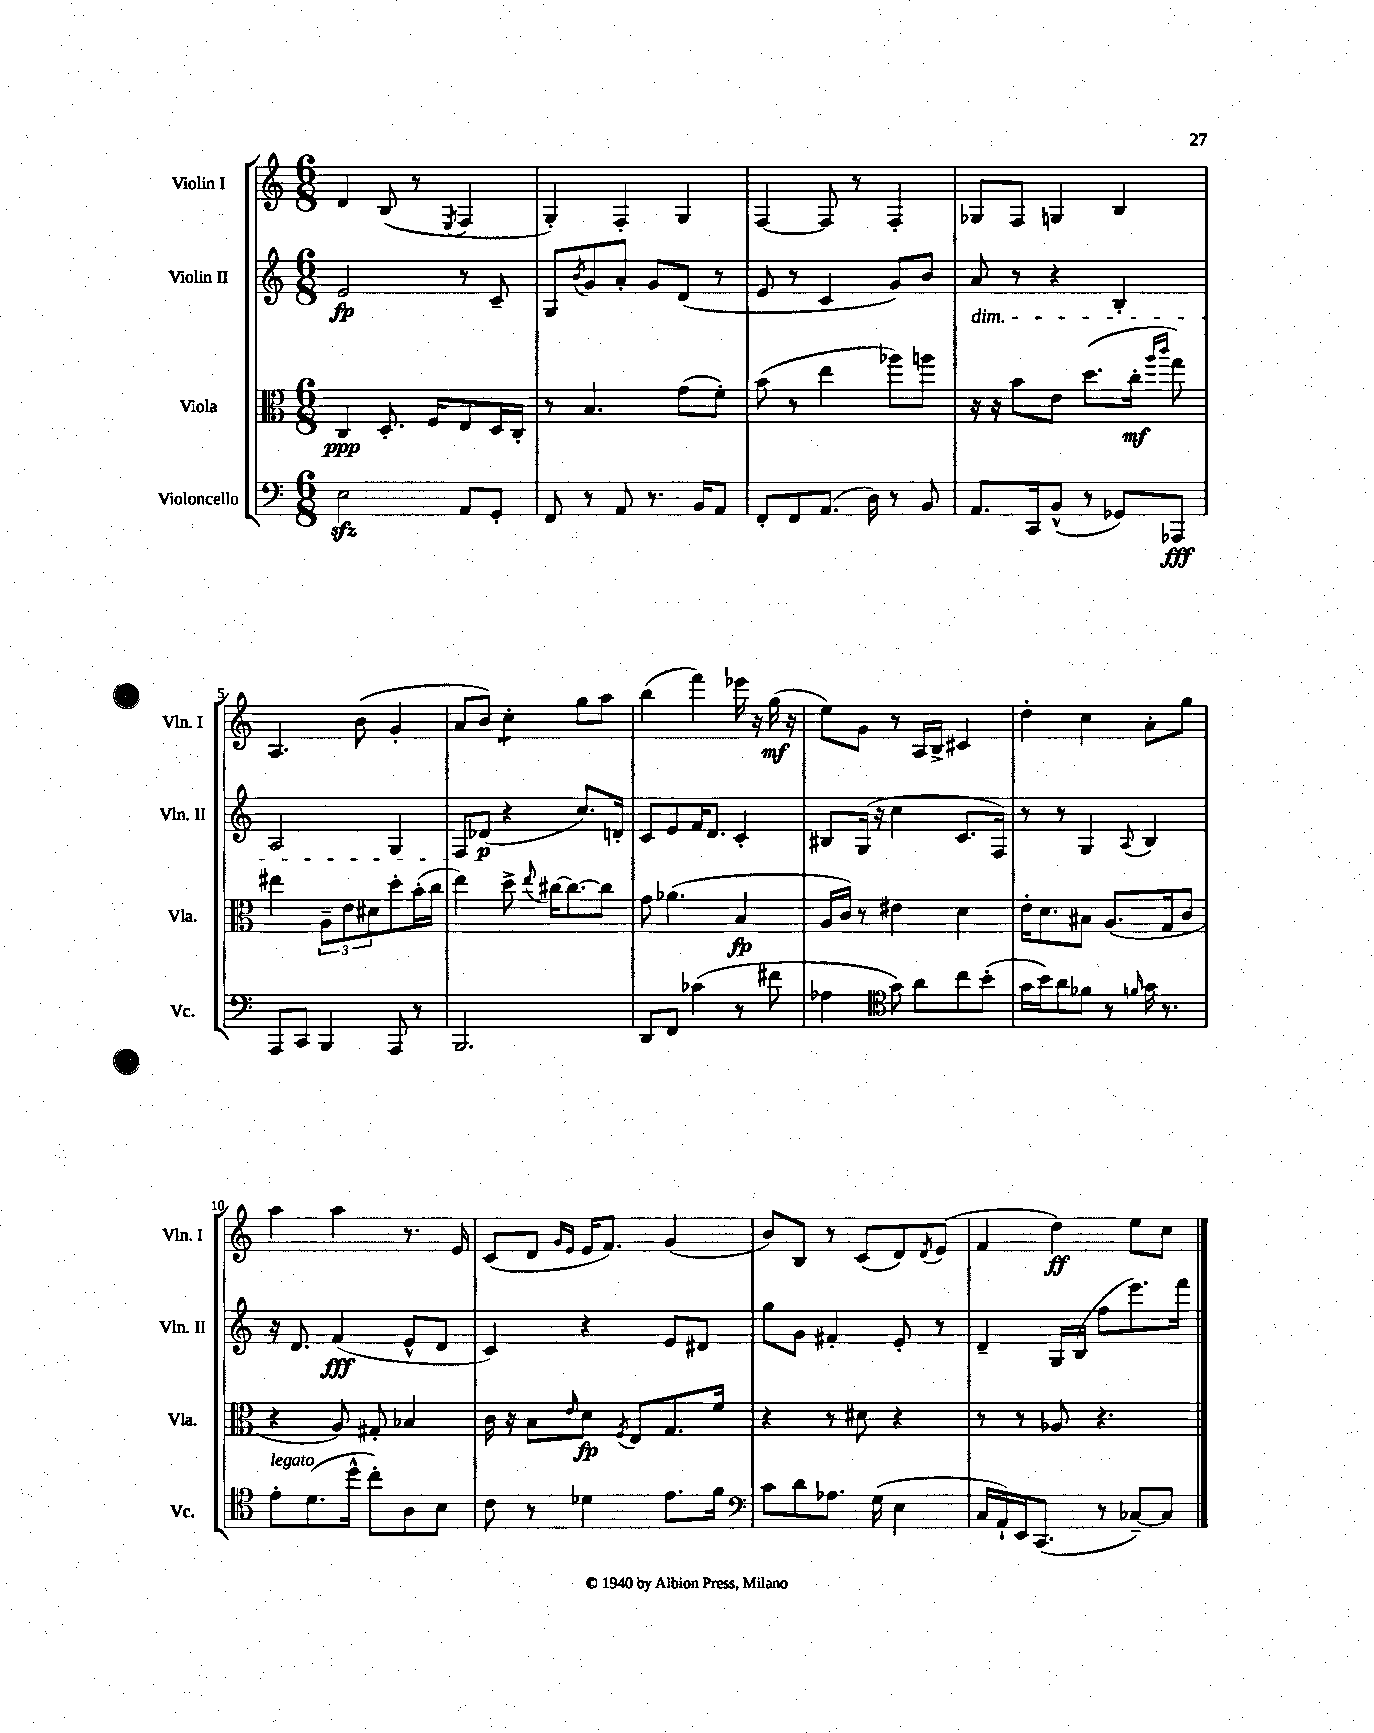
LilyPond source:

<<
\new StaffGroup <<
\new Staff = "s0" \with { instrumentName = "Violin I" shortInstrumentName = "Vln. I" } {
    \clef treble \key c \major \numericTimeSignature \time 6/8
    d'4 b8( r8 \acciaccatura { e8 } f4 |
    g4-.) f4-. g4 |
    f4~ f8 r8 f4-. |
    ges8 f8 g4 b4 |
    a4. b'8( g'4-. |
    a'8 b'8) c''4:8-. g''8 a''8 |
    b''4( f'''4) ees'''16 r16 g''16\mf( r16 |
    e''8) g'8 r8 a16 b16-> cis'4 |
    d''4-. c''4 a'8-. g''8 |
    a''4 a''4 r8. e'16 |
    c'8( d'8 \grace { g'16 e'16 } e'16 f'8.) g'4( |
    b'8) b8 r8 c'8( d'8) \acciaccatura { d'8 } e'8( |
    f'4 d''4\ff) e''8 c''8 \bar "|." |
}
\new Staff = "s1" \with { instrumentName = "Violin II" shortInstrumentName = "Vln. II" } {
    \clef treble \key c \major \numericTimeSignature \time 6/8
    e'2\fp r8 c'8-- |
    g8 \acciaccatura { b'8 } g'8 a'8-. g'8 d'8( r8 |
    e'8 r8 c'4 g'8) b'8 |
    a'8\dim r8 r4 b4-. |
    a2 g4 |
    f8\! des'8\p( r4 c''8.) d'16-. |
    c'8 e'8 f'16 d'8. c'4-. |
    bis8 g16( r16 c''4 c'8. f16) |
    r8 r8 g4 \appoggiatura { a8 } b4 |
    r16 d'8. f'4\fff( e'8-^ d'8 |
    c'4) r4 e'8 dis'8 |
    g''8 g'8 fis'4-. e'8-. r8 |
    d'4-- g16 b16( f''8 e'''8.) f'''16 \bar "|." |
}
\new Staff = "s2" \with { instrumentName = "Viola" shortInstrumentName = "Vla." } {
    \clef alto \key c \major \numericTimeSignature \time 6/8
    c4\ppp d8.-. f16 e8 d16 c16-. |
    r8 b4. g'8( f'8-.) |
    b'8( r8 e''4 aes''8) a''8 |
    r16 r16 b'8 e'8 d''8.( c''16-.\mf \grace { a''16 c'''16 } g''8) |
    eis''4 \tuplet 3/2 { a8-- e'8 dis'8 } d''8-. b'16-.( c''16 |
    e''4) d''8-> \appoggiatura { e''8 } cis''16~ cis''8.~ cis''8 |
    g'8 aes'4.( b4\fp |
    a16 c'16) r8 eis'4 d'4 |
    e'16-. d'8. bis8 a8.( g16 c'8 |
    r4 a8) gis8-. bes4 |
    c'16 r16 b8 \grace { e'16 } d'8\fp \acciaccatura { f8 } e8 g8. f'16 |
    r4 r8 dis'8 r4 |
    r8 r8 aes8 r4. \bar "|." |
}
\new Staff = "s3" \with { instrumentName = "Violoncello" shortInstrumentName = "Vc." } {
    \clef bass \key c \major \numericTimeSignature \time 6/8
    e2\sfz a,8 g,8-. |
    f,8 r8 a,8 r8. b,16 a,8 |
    f,8-. f,8 a,8.( d16) r8 b,8 |
    a,8. c,16 b,8-^( r8 ges,8) aes,,8\fff |
    a,,8 c,8 b,,4 a,,8 r8 |
    b,,2. |
    d,8 f,8 ces'4( r8 fis'8 |
    aes4 \clef tenor g'8) a'8 c''8 b'8-.( |
    g'16 b'16) a'8 fes'8 r8 \grace { f'16 } g'16 r8. |
    e'8-.^\markup { \italic "legato" } d'8.( d''16-^ c''8-.) a8 b8 |
    c'8 r8 des'4 e'8. f'16 |
    \clef bass c'8 d'8 aes8. g16( e4 |
    c16 a,16-!) e,16 c,8.( r8 ces8~--) ces8 \bar "|." |
}
>>
>>
